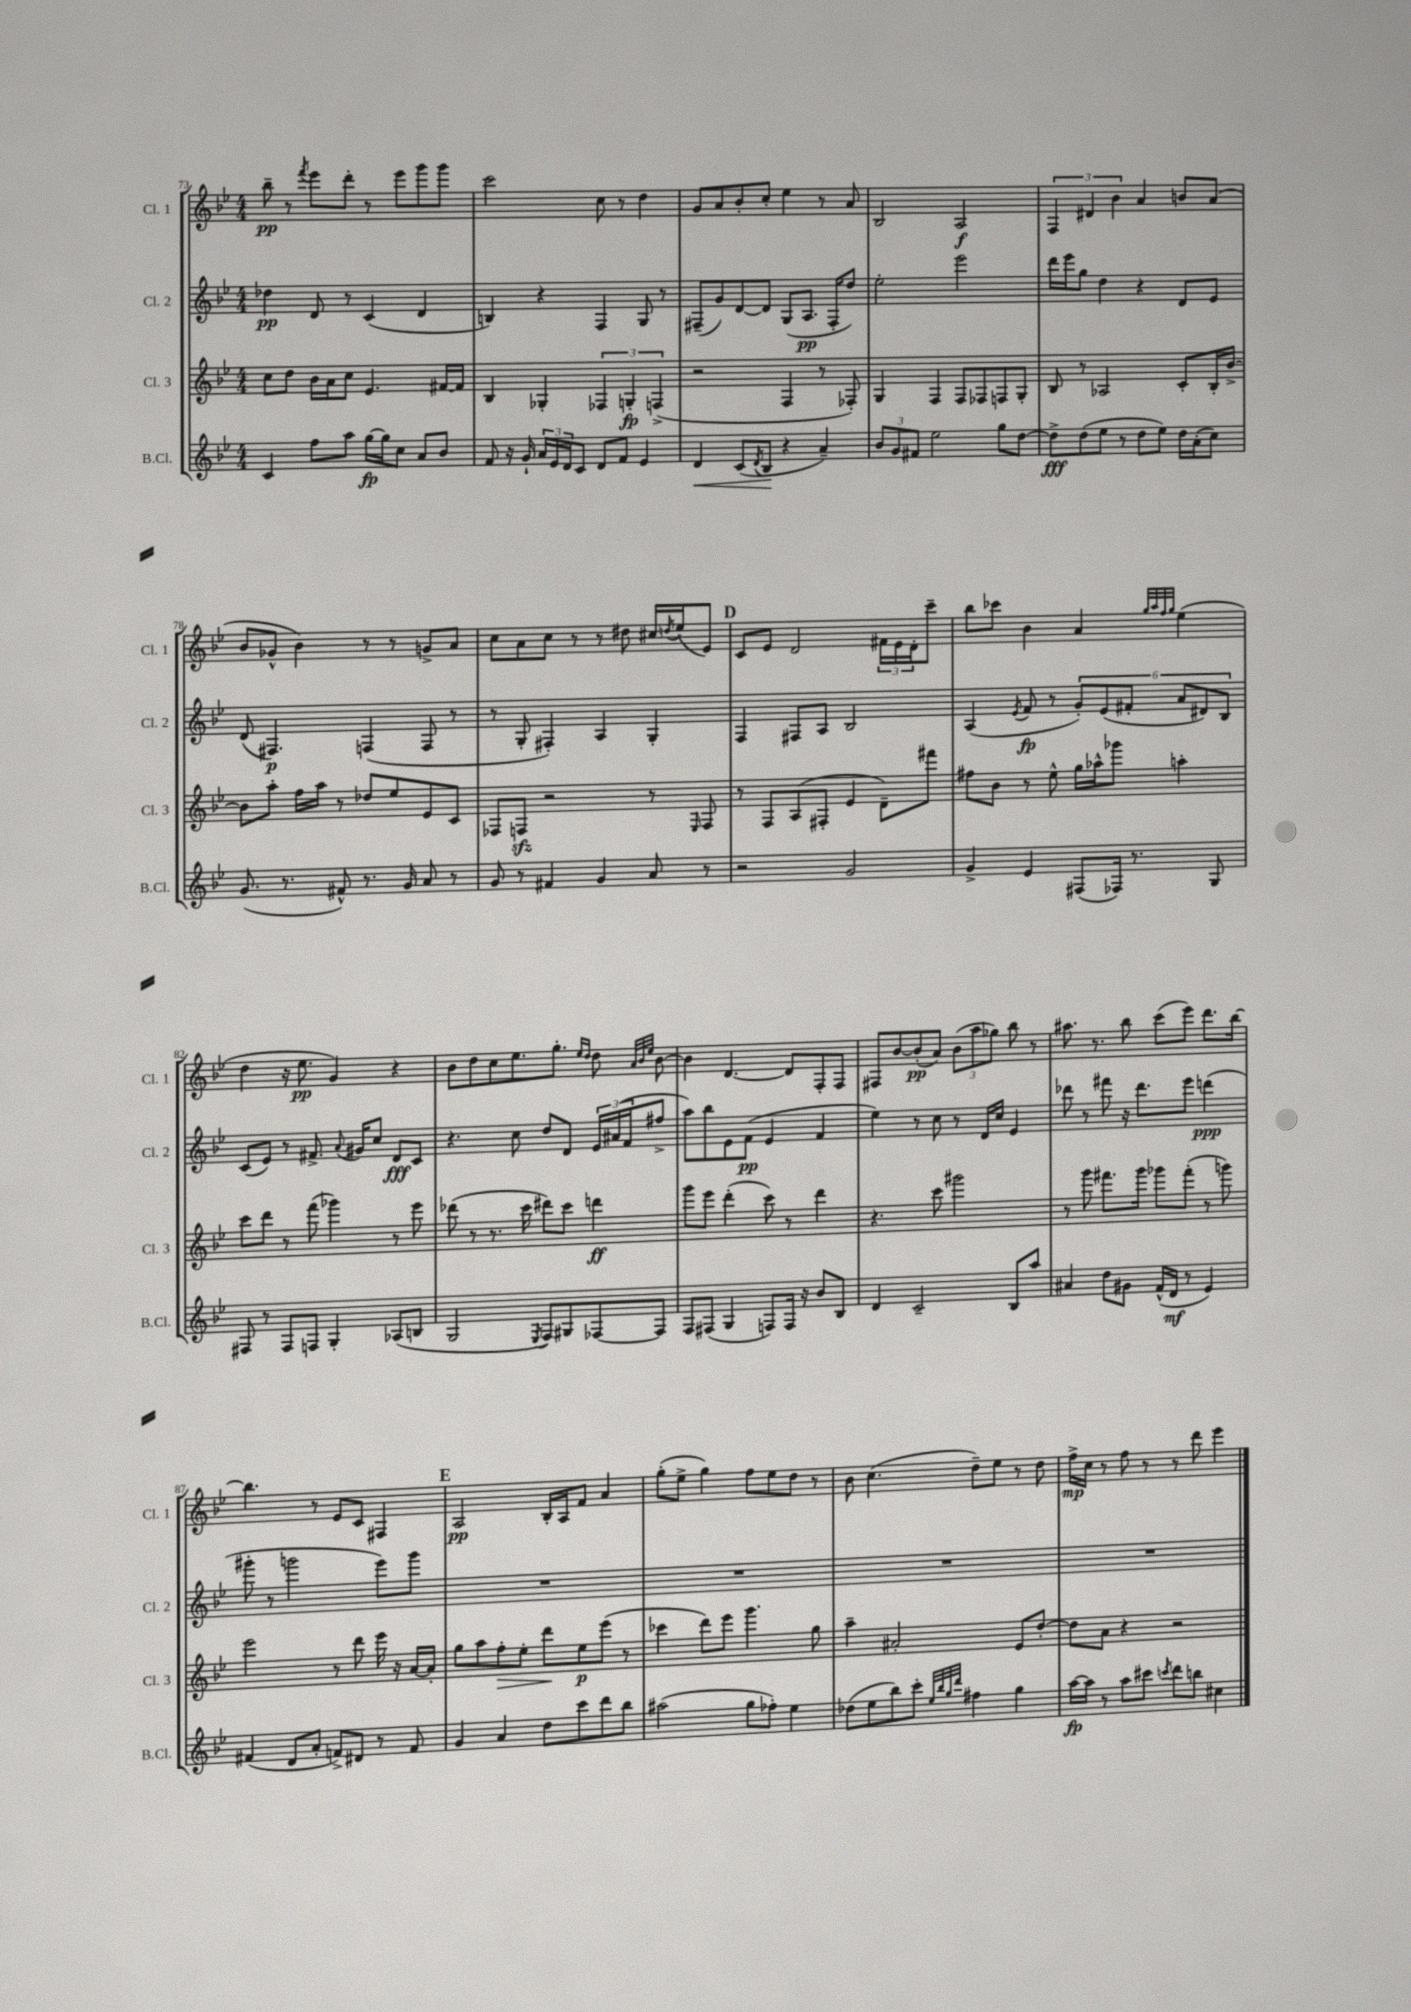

**kern	**dynam	**kern	**dynam	**kern	**dynam	**kern	**dynam
*part4	*part4	*part3	*part3	*part2	*part2	*part1	*part1
*staff4	*staff4	*staff3	*staff3	*staff2	*staff2	*staff1	*staff1
*I"B.Cl.	*	*I"Cl. 3	*	*I"Cl. 2	*	*I"Cl. 1	*
*I'B.Cl.	*	*I'Cl. 3	*	*I'Cl. 2	*	*I'Cl. 1	*
*clefG2	*	*clefG2	*	*clefG2	*	*clefG2	*
*k[b-e-]	*	*k[b-e-]	*	*k[b-e-]	*	*k[b-e-]	*
*M4/4	*	*M4/4	*	*M4/4	*	*M4/4	*
=73	=73	=73	=73	=73	=73	=73	=73
4c/	.	8cc\L	.	4dd-X\	pp	8bb-~\	pp
.	.	8dd\J	.	.	.	8r	.
.	.	.	.	.	.	8qfff/	.
8ff\L	.	16b-\LL	.	8d/	.	8eee-\L	.
.	.	16a\J	.	.	.	.	.
8aa\J	.	8cc\J	.	8r	.	8ddd'\J	.
[16gg\LL	fp	4.e-/	.	(4c/	.	8r	.
16gg\J]	.	.	.	.	.	.	.
8cc\J	.	.	.	.	.	8eee-\L	.
8a/L	.	.	.	4d/	.	8ggg\	.
8b-/J	.	[16f#X/LL	.	.	.	8ggg\J	.
.	.	16f#/JJ]	.	.	.	.	.
=74	=74	=74	=74	=74	=74	=74	=74
8f/	.	4B-/	.	4Bn/)	.	2ccc\	.
16r	.	.	.	.	.	.	.
16g`/	.	.	.	.	.	.	.
24a/LL	.	4G-X'/	.	4r	.	.	.
24e-/	.	.	.	.	.	.	.
24d/J	.	.	.	.	.	.	.
8c/J	.	.	.	.	.	.	.
8d/L	.	6F-X/	.	4F/	.	8cc\	.
8f/J	.	.	.	.	.	8r	.
.	.	6Gn'/	fp	.	.	.	.
4e-/	.	.	.	8G/	.	4dd\	.
.	.	(6Fn^/	.	.	.	.	.
.	.	.	.	8r	.	.	.
=75	=75	=75	=75	=75	=75	=75	=75
!	!LO:HP:b	!	!	!	!	!	!
4d/	<	2r	.	(8F#X~/L	.	8g/L	.
.	.	.	.	8g/)	.	8a/	.
(8c/L	.	.	.	[8d/	.	8b-'/	.
8qd/	.	.	.	.	.	.	.
8B-/J	.	.	.	8d/J]	.	8cc'/J	.
4r	[	4F/	.	(8G/L	.	4ee-\	.
.	.	.	.	8.A/J	pp	.	.
4a~/)	.	8r	.	.	.	8r	.
.	.	.	.	16F#'/KL	.	.	.
.	.	8F-X'/)	.	8dd/J)	.	8a/	.
=76	=76	=76	=76	=76	=76	=76	=76
12b-/L	.	4G/	.	2ee-'\	.	2B-/	.
12g/	.	.	.	.	.	.	.
12f#X/J	.	.	.	.	.	.	.
2ee-\	.	4F/	.	.	.	.	.
.	.	8F/L	.	2eee-\	.	2A/	f
.	.	8F-X/	.	.	.	.	.
8gg\L	.	8Fn/	.	.	.	.	.
[8dd\J	.	8G'/J	.	.	.	.	.
=77	=77	=77	=77	=77	=77	=77	=77
8dd^\L]	fff	8B-/	.	16ddd\LL	.	6F/	.
.	.	.	.	16eee-\J	.	.	.
(8dd\	.	8r	.	8gg\J	.	.	.
.	.	.	.	.	.	6d#X/	.
8ee-\J	.	2A-X/	.	4dd\	.	.	.
.	.	.	.	.	.	6b-\	.
8r	.	.	.	.	.	.	.
8dd\L	.	.	.	4r	.	4a/	.
8ee-\J)	.	.	.	.	.	.	.
16dd\LL	.	8c'/L	.	8d/L	.	8bn/L	.
(16a'\J	.	.	.	.	.	.	.
8cc\J)	.	16B-'/L	.	8e-/J	.	(8a/J	.
.	.	[16b-^/JJ	.	.	.	.	.
!!LO:LB:g=z
=78	=78	=78	=78	=78	=78	=78	=78
(8.g/	.	8b-\L]	.	(8d/	.	8b-/L	.
.	.	8aa'\J	.	4.F#X/)	p	8g-X^^/J	.
8.r	.	.	.	.	.	.	.
.	.	16ff\LL	.	.	.	4b-\)	.
.	.	16aa\JJ	.	.	.	.	.
8f#X^^/)	.	8r	.	.	.	.	.
8.r	.	8dd-X/L	.	(4Fn/	.	8r	.
.	.	8ee-/	.	.	.	8r	.
16g/	.	.	.	.	.	.	.
8a/	.	8e-/	.	8F/	.	8gn^/L	.
8r	.	8c/J	.	8r	.	8a/J	.
=79	=79	=79	=79	=79	=79	=79	=79
8g/	.	8F-X/L	.	8r	.	8cc\L	.
8r	.	8Fnzz/J	.	8G'/	.	8a\	.
4f#X/	.	2r	.	4F#X'/)	.	8cc\J	.
.	.	.	.	.	.	8r	.
4g/	.	.	.	4A/	.	8r	.
.	.	.	.	.	.	8dd#X\	.
8a/	.	8r	.	4G'/	.	16cc#X/LL	.
.	.	.	.	.	.	8qddn/	.
.	.	.	.	.	.	(16ee-/J	.
.	.	16qqE-/	.	.	.	.	.
8r	.	8F/	.	.	.	8e-/J)	.
!!LO:REH:place=s1:t=D
=80	=80	=80	=80	=80	=80	=80	=80
2r	.	8r	.	4F/	.	8c/L	.
.	.	8F/L	.	.	.	8e-/J	.
.	.	(8A/	.	8F#X/L	.	2d/	.
.	.	8F#X'/J	.	8A/J	.	.	.
2g/	.	4e-/	.	2B-/	.	.	.
.	.	8d~\L)	.	.	.	24f#X\LL	.
.	.	.	.	.	.	24e-\	.
.	.	.	.	.	.	24d'\J	.
.	.	8fff#X\J	.	.	.	8ccc~\J	.
=81	=81	=81	=81	=81	=81	=81	=81
4g^/	.	8ff#X\L	.	(4A/	.	8bb-\L	.
.	.	8b-\J	.	.	.	8ccc-X\J	.
.	.	.	.	8qe-/	.	.	.
4e-/	.	8r	.	8f/	fp	4b-\	.
.	.	8ee-^^\	.	8r	.	.	.
(8F#X/L	.	16gg\LL	.	12g'/L)	.	4a/	.
.	.	16aa-X^^\J	.	.	.	.	.
.	.	.	.	(12e-/	.	.	.
16F-X/Jk)	.	8ggg-X\J	.	.	.	.	.
.	.	.	.	12f#X'/J	.	.	.
8.r	.	.	.	.	.	.	.
.	.	.	.	.	.	32qqgg/LLL	.
.	.	.	.	.	.	32qqaa/	.
.	.	.	.	.	.	32qqff/	.
.	.	.	.	.	.	32qqgg/JJJ	.
.	.	4aan'\	.	12a/L	.	(4ee-\	.
.	.	.	.	12d#X/)	.	.	.
8G/	.	.	.	.	.	.	.
.	.	.	.	12B-/J	.	.	.
!!LO:LB:g=z
=82	=82	=82	=82	=82	=82	=82	=82
8F#X/	.	8ccc\L	.	(8c/L	.	4dd\	.
8r	.	8ddd\J	.	8e-/J)	.	.	.
8F#/L	.	8r	.	8r	.	16r	.
.	.	.	.	.	.	8.ee-\	pp
8Fn/J	.	(8fff\	.	8.f#X^/	.	.	.
4G'/	.	4ggg-X\)	.	.	.	4g/)	.
.	.	.	.	8qqa/	.	.	.
.	.	.	.	16g#X/KL	.	.	.
.	.	.	.	8cc/J	.	.	.
(8A-X/L	.	8r	.	8d/L	fff	4r	.
8Bn/J	.	8eee-\	.	8c/J	.	.	.
=83	=83	=83	=83	=83	=83	=83	=83
2G/	.	(8ddd-X\	.	4.r	.	8b-\L	.
.	.	8r	.	.	.	8dd\	.
.	.	8.r	.	.	.	8cc\	.
.	.	.	.	8cc\	.	8.ee-\	.
.	.	16ccc\	.	.	.	.	.
8qE-/	.	.	.	.	.	.	.
8F/L)	.	8ddd#X\L)	.	8dd/L	.	.	.
.	.	.	.	.	.	8.gg'\J	.
8G#X/	.	8ccc\J	.	8d/J	.	.	.
.	.	.	.	.	.	16qqee-/LL	.
.	.	.	.	.	.	16qqdd/JJ	.
[8F-X/	.	4dddn\	ff	24e-/LL	.	8dd\	.
.	.	.	.	(24a#X/	.	.	.
.	.	.	.	24f/J	.	.	.
.	.	.	.	.	.	32qqa/LLL	.
.	.	.	.	.	.	32qqb-/	.
.	.	.	.	.	.	32qqee-/JJJ	.
8F-/J]	.	.	.	8ff#X^/J	.	[8b-\	.
=84	=84	=84	=84	=84	=84	=84	=84
8F/L	.	8ggg\L	.	8aa\L)	.	4b-\]	.
(8F#X/J	.	8eee-\J	.	8bb-\	.	.	.
4G/	.	(4ddd'\	.	8e-\	.	[4.d/	.
.	.	.	.	(8f\J	pp	.	.
8Fn/L)	.	8ccc\)	.	4e-/	.	.	.
16F/Jk	.	8r	.	.	.	8d/L]	.
16r	.	.	.	.	.	.	.
8b-/L	.	4ddd\	.	4f/	.	8F'/	.
8B-/J	.	.	.	.	.	8F/J	.
=85	=85	=85	=85	=85	=85	=85	=85
4d/	.	4.r	.	4ee-\)	.	8F#X/L	.
.	.	.	.	.	.	[8b-/	.
2c~/	.	.	.	8r	.	(8b-'/]	pp
.	.	8ccc\	.	8cc\	.	8a/J)	.
.	.	2ggg#X\	.	8r	.	(12b-\L	.
.	.	.	.	.	.	12aa\	.
.	.	.	.	16d/LL	.	.	.
.	.	.	.	.	.	12gg-X\J)	.
.	.	.	.	16cc/JJ	.	.	.
8B-/L	.	.	.	4e-/	.	8bb-\	.
8aa/J	.	.	.	.	.	8r	.
=86	=86	=86	=86	=86	=86	=86	=86
4a#X/	.	8r	.	8ddd-X\	.	8.aa#X\	.
.	.	8ggg\	.	8r	.	.	.
.	.	.	.	.	.	8.r	.
8dd\L	.	8.fff#X\L	.	8fff#X\	.	.	.
8g#X\J	.	.	.	16r	.	8bb-\	.
.	.	16ggg\Jk	.	8.ddd-\L	.	.	.
(16f^^/LL	.	8ggg-X\L	.	.	.	(8ccc\L	.
16d/JJ	mf	.	.	.	.	.	.
8r	.	(8fff#'\J	.	8eee-\J	.	8eee-\J)	.
4e-/)	.	8r	.	(4dddn\	ppp	8.ddd\L	.
.	.	8gggn\)	.	.	.	.	.
.	.	.	.	.	.	[16bb-\Jk	.
!!LO:LB:g=z
=87	=87	=87	=87	=87	=87	=87	=87
(4f#X/	.	2eee-\	.	8ggg#X'\	.	4.bb-\]	.
.	.	.	.	8r	.	.	.
8d/L	.	.	.	2gggn\	.	.	.
8a'/J	.	.	.	.	.	8r	.
8fn^/L)	.	8r	.	.	.	8e-/L	.
8d#X/J	.	8ddd\	.	.	.	8c/J	.
8r	.	16eee-\	.	8eee-\L)	.	4F#X/	.
.	.	16r	.	.	.	.	.
8f/	.	[16a/LL	.	8ggg\J	.	.	.
.	.	16a'/JJ]	.	.	.	.	.
!!LO:REH:place=s1:t=E
=88	=88	=88	=88	=88	=88	=88	=88
4g/	.	8gg\L	.	1r	.	2A/	pp
.	.	8aa\	.	.	.	.	.
!	!	!	!LO:HP:b	!	!	!	!
4a/	.	8ff'\	>	.	.	.	.
.	.	8ee-'\J	.	.	.	.	.
8dd\L	.	8ddd\L	.	.	.	16B-'/LL	.
.	.	.	.	.	.	16A/J	.
8ccc\	.	8ee-\	] p	.	.	8f/J	.
8ddd\	.	(8eee-\J	.	.	.	4a/	.
8bb-\J	.	8r	.	.	.	.	.
=89	=89	=89	=89	=89	=89	=89	=89
(2aa#X\	.	4ccc-X\	.	1r	.	(8gg'\L	.
.	.	.	.	.	.	8ee-^\J	.
.	.	8ddd\L)	.	.	.	4gg\)	.
.	.	8eee-\J	.	.	.	.	.
8gg\L	.	4.ggg\	.	.	.	8ff\L	.
8ff-X'\J)	.	.	.	.	.	8ee-\	.
4ee-\	.	.	.	.	.	8dd\J	.
.	.	8gg\	.	.	.	8r	.
=90	=90	=90	=90	=90	=90	=90	=90
(8dd-X\L	.	4aa~\	.	1r	.	8b-\	.
8ee-\	.	.	.	.	.	(4.cc\	.
8bb-\)	.	2a#X'/	.	.	.	.	.
8ccc'\J	.	.	.	.	.	.	.
32qqee-/LLL	.	.	.	.	.	.	.
32qqbb-/	.	.	.	.	.	.	.
32qqgg/	.	.	.	.	.	.	.
32qqddd/JJJ	.	.	.	.	.	.	.
4ff#X\	.	.	.	.	.	8dd~\L)	.
.	.	.	.	.	.	8ee-\J	.
4gg\	.	8e-/L	.	.	.	8r	.
.	.	[8dd'/J	.	.	.	8dd\	.
=91	=91	=91	=91	=91	=91	=91	=91
[16aa\LL	fp	8dd\L]	.	1r	.	16ff^\LL	mp
16aa\JJ]	.	.	.	.	.	16cc\JJ	.
8r	.	8a\J	.	.	.	8r	.
8aa\L	.	4r	.	.	.	8ff\	.
8ccc#X\J	.	.	.	.	.	8r	.
8qcccn/	.	.	.	.	.	.	.
8ddd\L	.	2r	.	.	.	8r	.
8bbn\J	.	.	.	.	.	8ddd\	.
4cc#X\	.	.	.	.	.	4eee-\	.
==	==	==	==	==	==	==	==
*-	*-	*-	*-	*-	*-	*-	*-
